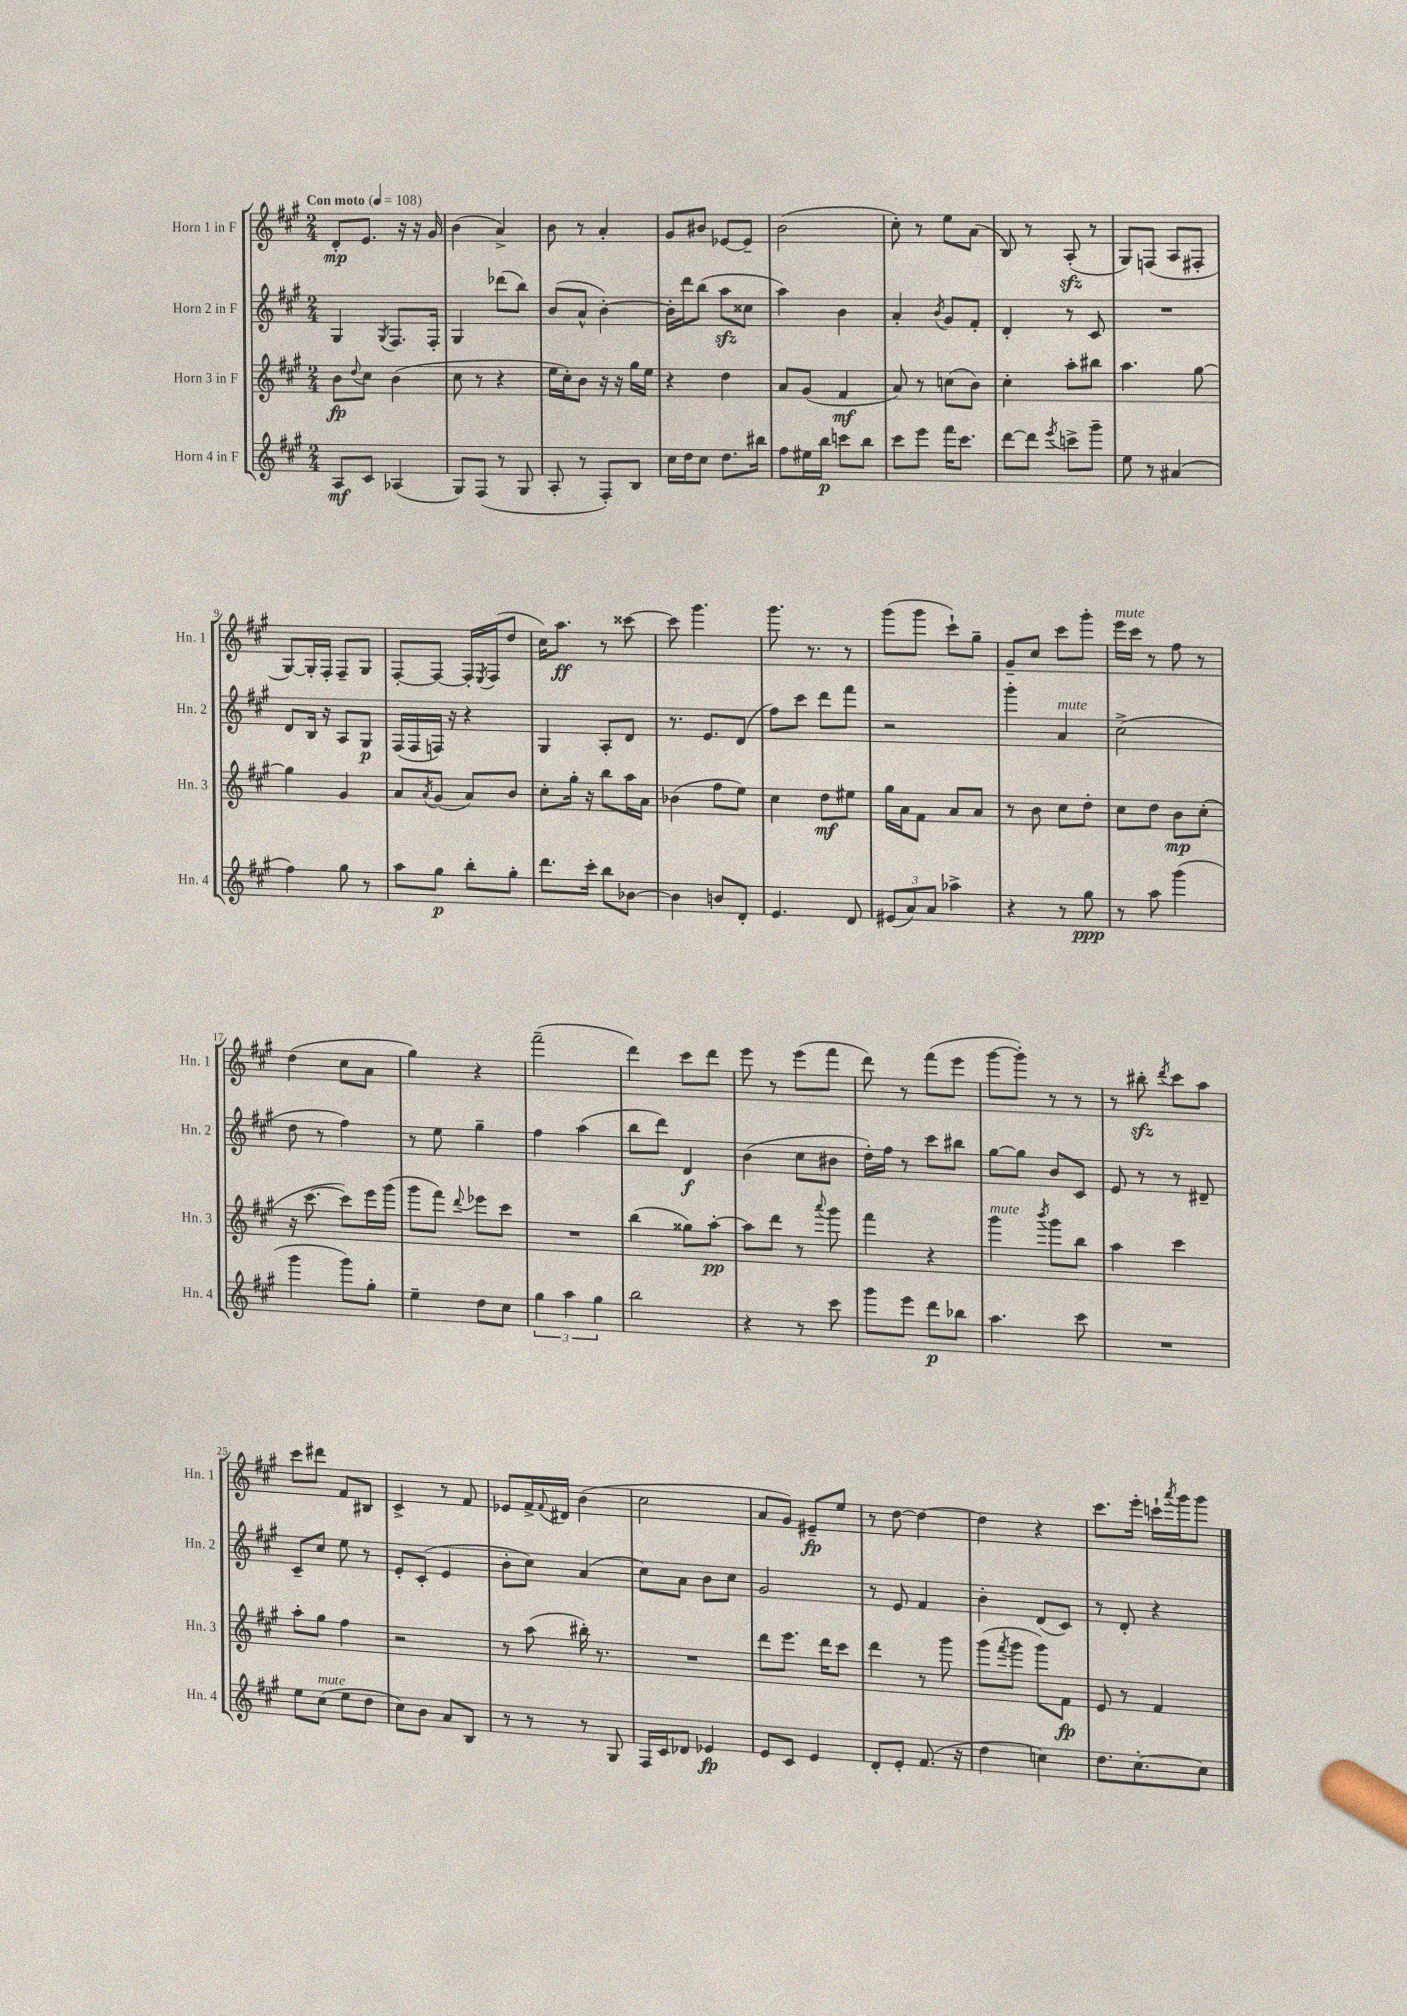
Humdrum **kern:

**kern	**kern	**kern	**kern
*staff4	*staff3	*staff2	*staff1
*clefG2	*clefG2	*clefG2	*clefG2
*k[f#c#g#]	*k[f#c#g#]	*k[f#c#g#]	*k[f#c#g#]
*M2/4	*M2/4	*M2/4	*M2/4
*MM108	*MM108	*MM108	*MM108
8A/L	8b\L	4G#/	8d'/L
.	8qqdd/	.	.
8c#/J	8cc#\J	.	8.e/J
.	.	8qG#/	.
(4A-/	(4b\	8.F#/L	.
.	.	.	16r
.	.	.	16r
.	.	16F#'/Jk	16g#/
=	=	=	=
8G#/L)	8cc#\	4G#/	(4b\
(8F#/J	8r	.	.
8r	4r	(8ddd-\L	4a^/)
8G#/	.	8bb\J)	.
=	=	=	=
8A'/	16ee\LL	(8b/L	8b\
.	16cc#'\J)	.	.
8r	8b\J	8a^^/J	8r
8F#'/L)	16r	[4b'\)	4a'/
.	16r	.	.
8B/J	16gg#\LL	.	.
.	16ee\JJ	.	.
=	=	=	=
16cc#\LL	4r	16b'\]LL	8g#/L
16dd\J	.	16ddd\J	.
8cc#\J	.	(8bb\J	8b#/J
8.dd\L	4dd\	8aa\L	[8e-/L
.	.	8cc##\J	8e-~/]J
16bb#\Jk	.	.	.
=	=	=	=
8ff#\L	8a/L	4aa\)	(2b\
16ee#\L	(8g#/J	.	.
16bb\JJ	.	.	.
8ccc\L	4f#/	4b\	.
8bb\J	.	.	.
=	=	=	=
8ccc#\L	8a/)	4a'/	8cc#'\)
8eee\J	8r	.	8r
.	.	8qb/	.
16fff#\LK	(8cc\L	8g#/L	8ee\L
8.ccc#\J	.	.	.
.	8b\J)	8f#'/J	(8a\J
=	=	=	=
[8ddd\L	4cc#'\	4d'/	8B/)
8ddd\]J	.	.	8r
8qeee/	.	.	.
8ccc^\L	8aa'\L	8r	(8A'/
8ggg#~\J	8bb#\J	8c#/	8r
=	=	=	=
8ee\	4.aa\	2r	8G#/L)
8r	.	.	(8F/J
(4a#/	.	.	8A/L
.	[8gg#\	.	8F#'/J
=	=	=	=
4ff#\)	4gg#\]	8d/L	[8G#/L)
.	.	16B/Jk	16G#'/]L
.	.	16r	16F#'/JJ
8gg#\	4g#/	8A/L	8F#~/L
8r	.	8G#/J	8G#/J
=	=	=	=
8aa\L	8a/L	(16F#/LL	[8F#'/L
.	.	16F#/	.
.	8qa/	.	.
8gg#\J	(8g#/J	16F/JJ)	8F#/_J
.	.	16r	.
8bb'\L	8a/L)	4r	16F#'/]LL
.	.	.	8qE/
.	.	.	(16F#/J
8gg#'\J	8b/J	.	8dd/J
=	=	=	=
8.ddd\L	8cc#'\L	4G#/	16cc#\LK)
.	.	.	8.aa\J
.	16gg#'\Jk	.	.
16ccc#'\Jk	16r	.	.
8bb\L	8bb\L	8A'/L	8r
[8b-\J	16aa\L	8d/J	[8ccc##\
.	16a\JJ	.	.
=	=	=	=
4b-\]	(4b-\	8.r	8ccc##\]
.	.	.	4.ggg#\
.	.	8.e/L	.
8b/L	8ff#\L	.	.
8d'/J	8ee\J)	(8d/J	.
=	=	=	=
4.e/	4cc#\	8ff#\L)	8.ggg#\
.	.	8ccc#\J	.
.	.	.	8.r
.	8dd\L	8ddd\L	.
8d/	8ee#\J	8fff#\J	8r
=	=	=	=
(12e#/L	16gg#\LL	2r	(8ggg#\L
.	16a\J	.	.
12a/)	.	.	.
.	8f#\J	.	8ggg#\J
12a/J	.	.	.
4aa-^\	8a/L	.	8ccc#`\L)
.	8a/J	.	8gg#~\J
=	=	=	=
4r	8r	4ggg#'\	8g#~/L
.	8b\	.	8cc#/J
8r	8cc#\L	4a/	8ccc#\L
8gg#\	8dd'\J	.	8ggg#'\J
=	=	=	=
8r	8cc#\L	(2cc#^\	16eee\LL
.	.	.	16ccc#\JJ
8aa\	8dd\J	.	8r
(4ggg#\	8b\L	.	8ff#\
.	(8cc#'\J	.	8r
=	=	=	=
4ggg#\	16r	8dd\	(4dd\
.	[8.ccc#\	.	.
.	.	8r	.
8ggg#\L)	8ccc#\]L)	4ff#\)	8cc#\L
8gg#'\J	16eee\L	.	8a\J
.	(16ggg#\JJ	.	.
=	=	=	=
4ee~\	8ggg#\L	8r	4gg#\)
.	8fff#\J)	8ee\	.
.	8qqddd/	.	.
8dd\L	8eee-\L	4gg#~\	4r
8cc#\J	8ccc#\J	.	.
=	=	=	=
6gg#\	2r	4ff#\	(2fff#~\
6aa\	.	.	.
.	.	(4aa\	.
6gg#\	.	.	.
=	=	=	=
2bb\	(4bb\	8bb\L	4ddd\)
.	.	8ddd\J)	.
.	8gg##\L)	4d/	8ccc#\L
.	[8aa'\J	.	8ddd\J
=	=	=	=
4r	8aa\]L	(4b\	8eee\
.	8ddd\J	.	8r
8r	8r	8cc#\L	(8eee\L
.	8qqaaa/	.	.
8ccc#\	8ggg#\	8b#\J	8fff#\J
=	=	=	=
8ggg#\L	4fff#\	16dd'\LL)	8ddd\)
.	.	16ff#\JJ	.
8eee\J	.	8r	8r
8ddd\L	4r	8ccc#\L	(8fff#\L
8bb-\J	.	8bb#\J	8eee\J
=	=	=	=
4.aa\	4ggg#\	[8gg#\L	[8ggg#\L
.	.	8gg#\]J	8ggg#'\]J)
.	8qbbb/	.	.
.	8ggg#\L	8b/L	8r
8ccc#\	8bb\J	8c#/J	8r
=	=	=	=
2r	4aa\	8e/	8r
.	.	8r	8bb#'\
.	.	.	8qddd/
.	4ccc#\	8r	8ccc#\L
.	.	8d#~/	8aa\J
=	=	=	=
8ee\L	8aa'\L	8c#~/L	8ccc#\L
(8cc#\J	8gg#\J	8cc#/J	8ddd#\J
8ee\L	4ff#\	8ee\	8f#/L
8dd\J	.	8r	8B#/J
=	=	=	=
8cc#\L)	2r	8e'/L	4c#^/
8b\J	.	(8c#'/J	.
8a/L	.	4e/	8r
8B/J	.	.	8f#/
=	=	=	=
8r	8r	8b'\L	8e-/L
8r	(8aa\	8cc#\J)	16f#^/L
.	.	.	8qqf#/
.	.	.	16d#/JJ
8r	16bb#'\)	(4a/	(4b\
.	8.r	.	.
8G#/	.	.	.
=	=	=	=
16F#/LL	2r	8cc#\L)	2cc#\
16c#/J	.	.	.
8d-/J	.	8a\J	.
4e-/	.	8b\L	.
.	.	8cc#\J	.
=	=	=	=
8e/L	8ddd\L	2g#/	8a/L
8c#/J	8.eee\J	.	8g#/J)
4e/	.	.	8e#~/L
.	16ddd\LK	.	.
.	8ccc#\J	.	8ee/J
=	=	=	=
8d'/L	4ddd\	8r	8r
8e'/J	.	8e/	[8dd\
(8.f#/	8r	4f#/	4dd\_
.	8ggg#\	.	.
16r	.	.	.
=	=	=	=
4dd\	(8ggg#\L	4b'\	4dd\]
.	8qfff#/	.	.
.	8ggg#\J	.	.
4cc\)	8ggg#\L)	(8d/L	4r
.	8f#\J	8c#/J)	.
=	=	=	=
8.dd\L	8e/	8r	8.ccc#\L
.	8r	8d'/	.
[8.cc#'\	.	.	16eee'\Jk
.	4f#/	4r	16ccc`\LL
.	.	.	8qaaa/
.	.	.	16ggg#\J
8cc#\]J	.	.	8ggg#\J
==	==	==	==
*-	*-	*-	*-
